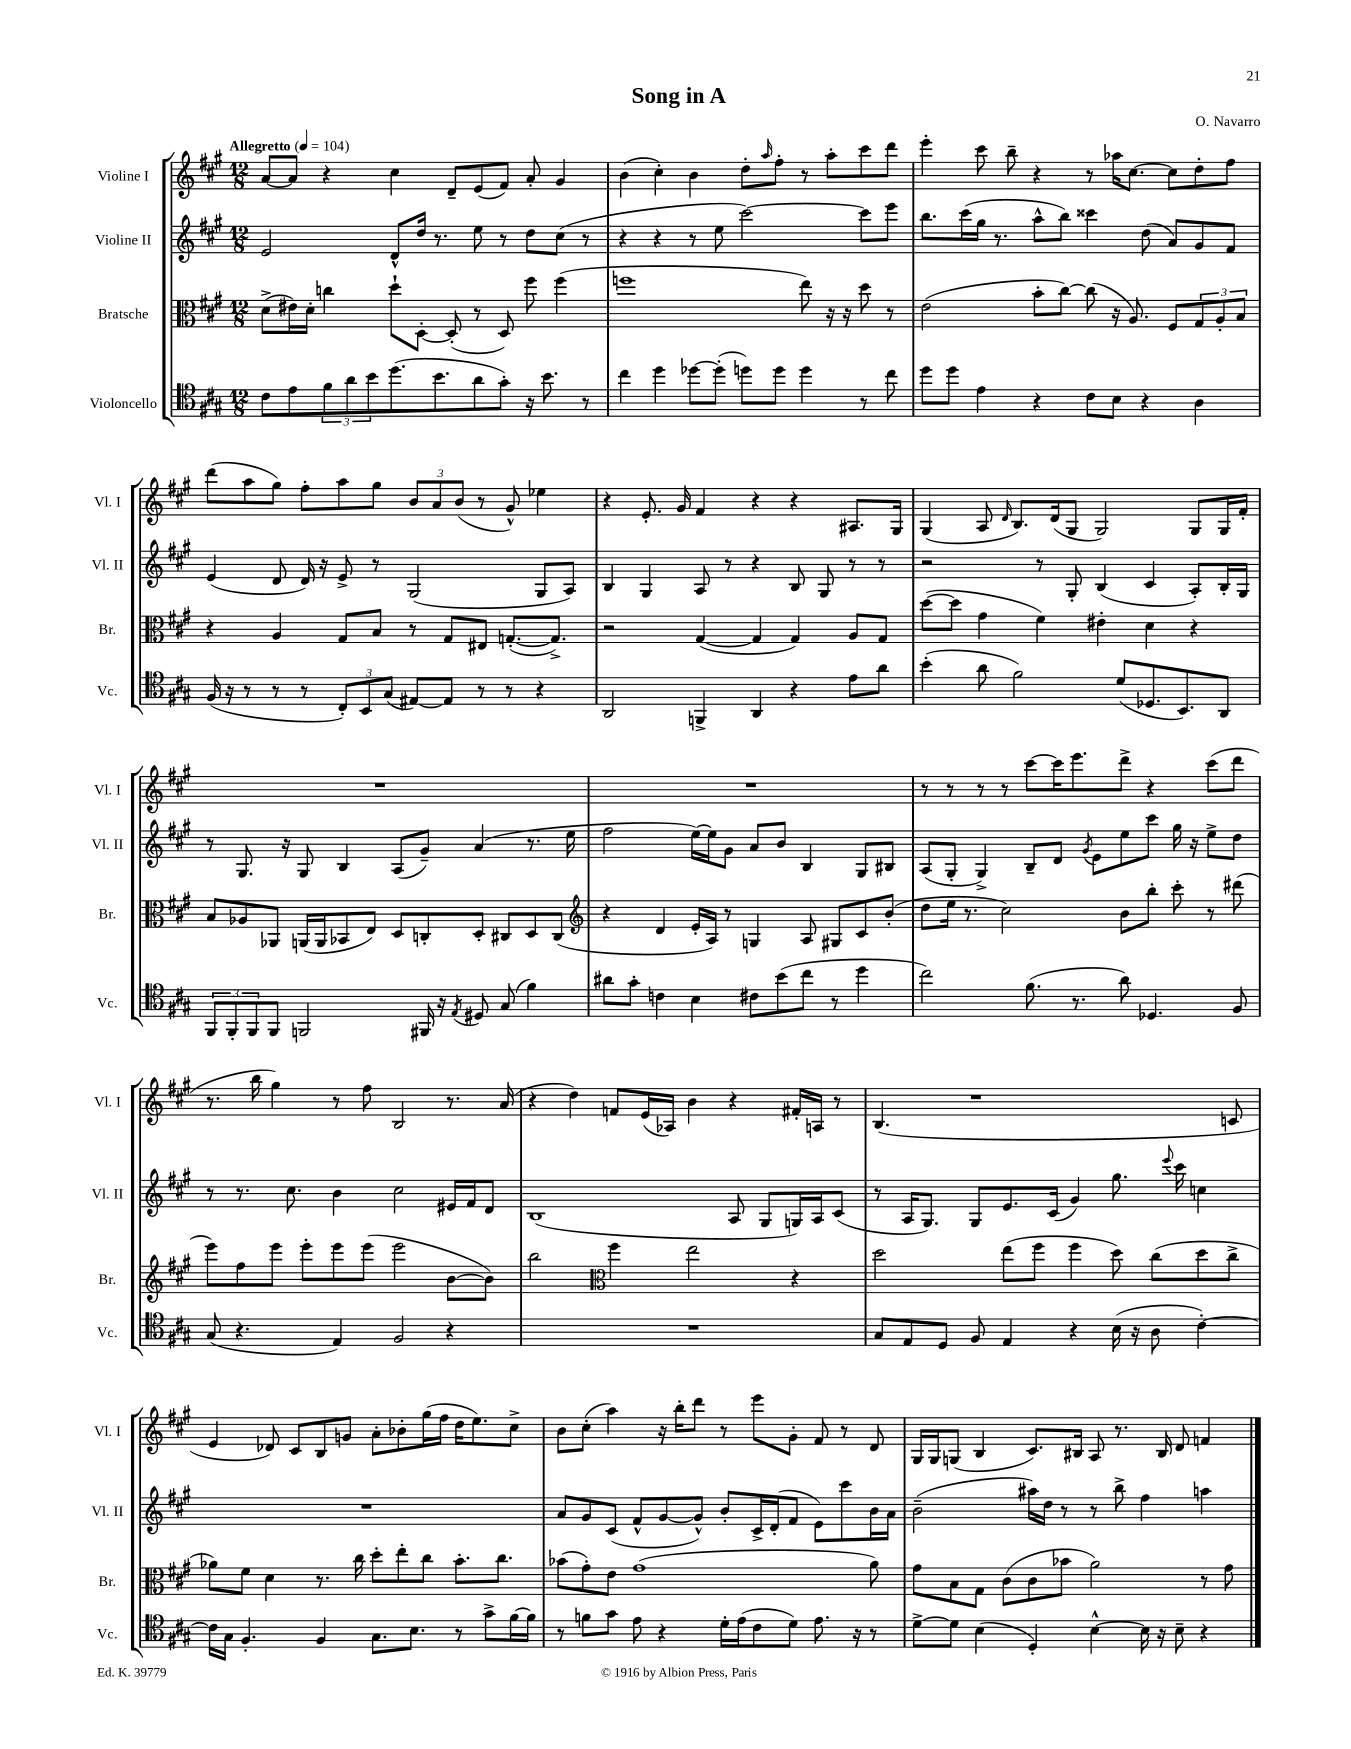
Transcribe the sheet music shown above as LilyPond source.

\header { title = "Song in A" composer = "O. Navarro" }
<<
\new StaffGroup <<
\new Staff = "s0" \with { instrumentName = "Violine I" shortInstrumentName = "Vl. I" } {
    \clef treble \key a \major \numericTimeSignature \time 12/8 \tempo "Allegretto" 4 = 104
    a'8~ a'8 r4 cis''4 d'8-- e'8( fis'8) a'8-. gis'4 |
    b'4( cis''4-.) b'4 d''8-. \grace { a''16 } fis''8-. r8 a''8-. cis'''8 d'''8 |
    e'''4-. cis'''8 b''8-- r4 r8 aes''16 cis''8.~ cis''8 d''8-. fis''8 |
    d'''8( a''8 gis''8) fis''8-. a''8 gis''8 \tuplet 3/2 { b'8 a'8 b'8( } r8 gis'8-^) ees''4 |
    r4 e'8.-. gis'16 fis'4 r4 r4 ais8. gis16 |
    gis4( a8 \grace { d'16 } b8.) d'16( gis8 gis2) gis8 gis16 fis'16-. |
    R1. |
    R1. |
    r8 r8 r8 r8 cis'''8~ cis'''16 e'''8. d'''8-> r4 cis'''8( d'''8 |
    r8. b''16 gis''4) r8 fis''8 b2 r8. a'16( |
    r4 d''4) f'8 e'16( aes16) b'4 r4 fis'16-. a16 r8 |
    b4.( r1 c'8 |
    e'4 des'8) cis'8 b8 g'8 a'8-. bes'8-. gis''16( fis''16 d''16 e''8.) cis''8-> |
    b'8 cis''8-.( a''4) r16 b''16-. d'''8 r8 e'''8 gis'8-. fis'8 r8 d'8 |
    gis16 gis16 g8( b4 cis'8.) bis16 a8 r8. bis16 d'8 f'4 \bar "|." |
}
\new Staff = "s1" \with { instrumentName = "Violine II" shortInstrumentName = "Vl. II" } {
    \clef treble \key a \major \numericTimeSignature \time 12/8
    e'2 d'8-^ d''16 r8. e''8 r8 d''8 cis''8( r8 |
    r4 r4 r8 e''8 cis'''2~) cis'''8 e'''8 |
    b''8. cis'''16( gis''16 r8. a''8-^ b''8) cisis'''4 d''8( a'8) gis'8 fis'8 |
    e'4( d'8 d'16) r16 e'8-> r8 gis2( gis8 a8) |
    b4 gis4 a8 r8 r4 b8 gis8 r8 r8 |
    r2 r8 gis8-. b4( cis'4 a8-.) b16-. gis16 |
    r8 gis8. r16 gis8 b4 a8( gis'8--) a'4( r8. e''16 |
    fis''2 e''16~) e''16 gis'8 a'8 b'8 b4 gis8 bis8 |
    a8( gis8-. gis4->) b8-- d'8 \acciaccatura { gis'8 } e'8 e''8 cis'''8 gis''16 r16 e''8-> d''8 |
    r8 r8. cis''8. b'4 cis''2 eis'16 fis'16 d'8 |
    b1( a8 gis8 g16) a16 cis'8( |
    r8 a16 gis8.) gis8 e'8. cis'16( gis'4) gis''8. \appoggiatura { e'''8 } cis'''16 c''4 |
    R1. |
    a'8 gis'8 cis'8( fis'8-^ gis'8~ gis'8-^) b'8-. cis'16-> d'16-.( fis'8 e'8) cis'''8 b'16 a'16 |
    b'2--( ais''16) d''16 r8 r8 b''8-> fis''4 a''4 \bar "|." |
}
\new Staff = "s2" \with { instrumentName = "Bratsche" shortInstrumentName = "Br." } {
    \clef alto \key a \major \numericTimeSignature \time 12/8
    d'8->( eis'16) d'16-. c''4 d''8-! d8~-. d8-.( r8 d8) fis''8 fis''4( |
    f''1 e''8) r16 r16 d''8 r8 |
    e'2( b'8-. cis''8~) cis''8( r16 a8.) fis8 \tuplet 3/2 { gis8 a8-. b8 } |
    r4 a4 gis8 b8 r8 gis8 eis8 g8.~-.( g8.->) |
    r2 gis4~( gis4 gis4) a8 gis8 |
    d''8~( d''8 gis'4 fis'4) eis'4-. d'4 r4 |
    b8 aes8 aes,8 a,16( a,16 bes,8 e8) d8 c8-. d8-. cis8 d8 cis8( |
    \clef treble r4 d'4 e'16-. a16) r8 g4 a8 gis8 cis'8 b'8-.( |
    d''8 e''16 r8. cis''2) b'8 b''8-. cis'''8-. r8 dis'''8( |
    e'''8) fis''8 e'''8 e'''8-. e'''8 e'''8( e'''2 b'8~ b'8) |
    b''2 \clef alto fis''4 e''2 r4 |
    d''2 e''8( fis''8 fis''4 d''8) cis''8( d''8 cis''8-> |
    aes'8) fis'8 d'4 r8. cis''16 d''8-. e''8-. cis''8 b'8.-. cis''8. |
    bes'8( gis'8-.) e'8 gis'1( a'8) |
    gis'8 b8 gis8 cis'8( cis'8 bes'8 a'2) r8 gis'8 \bar "|." |
}
\new Staff = "s3" \with { instrumentName = "Violoncello" shortInstrumentName = "Vc." } {
    \clef tenor \key a \major \numericTimeSignature \time 12/8
    cis'8 e'8 \tuplet 3/2 { fis'8 a'8 b'8 } d''8.( b'8. a'8 gis'8-.) r16 b'8. r8 |
    cis''4 d''4 des''8~ des''8-.( d''8) d''8 d''4 r8 cis''8 |
    d''8 d''8 e'4 r4 cis'8 b8 r4 a4 |
    fis16( r16 r8 r8 r8 \tuplet 3/2 { cis8-.) b,8 gis8( } eis8~) eis8 r8 r8 r4 |
    a,2 f,4-> a,4 r4 e'8 a'8 |
    b'4-.( a'8 fis'2) d'8( des8. b,8.) a,8 |
    \tuplet 3/2 { fis,8 fis,8-. fis,8 } fis,8 f,2 fis,16 r16 \acciaccatura { e8 } dis8 gis8( fis'4) |
    ais'8 gis'8-. c'4 b4 cis'8 b'8( cis''8 r8 d''4 |
    cis''2) fis'8.( r8. a'8) des4. fis8 |
    gis8( r4. e4) fis2 r4 |
    R1. |
    gis8 e8 d8 fis8 e4 r4 b16( r16 a8 cis'4~-.) |
    cis'16 gis16 fis4.-. fis4 gis8. b8. r8 gis'8-> fis'16~ fis'16 |
    r8 f'8 gis'8 e'8 r4 d'16-. e'16( cis'8 d'8) e'8. r16 r8 |
    d'8~-> d'8 b4( d4-.) b4~-^ b16 r16 b8-- r4 \bar "|." |
}
>>
>>
\layout { \context { \Score \remove "Bar_number_engraver" } }
